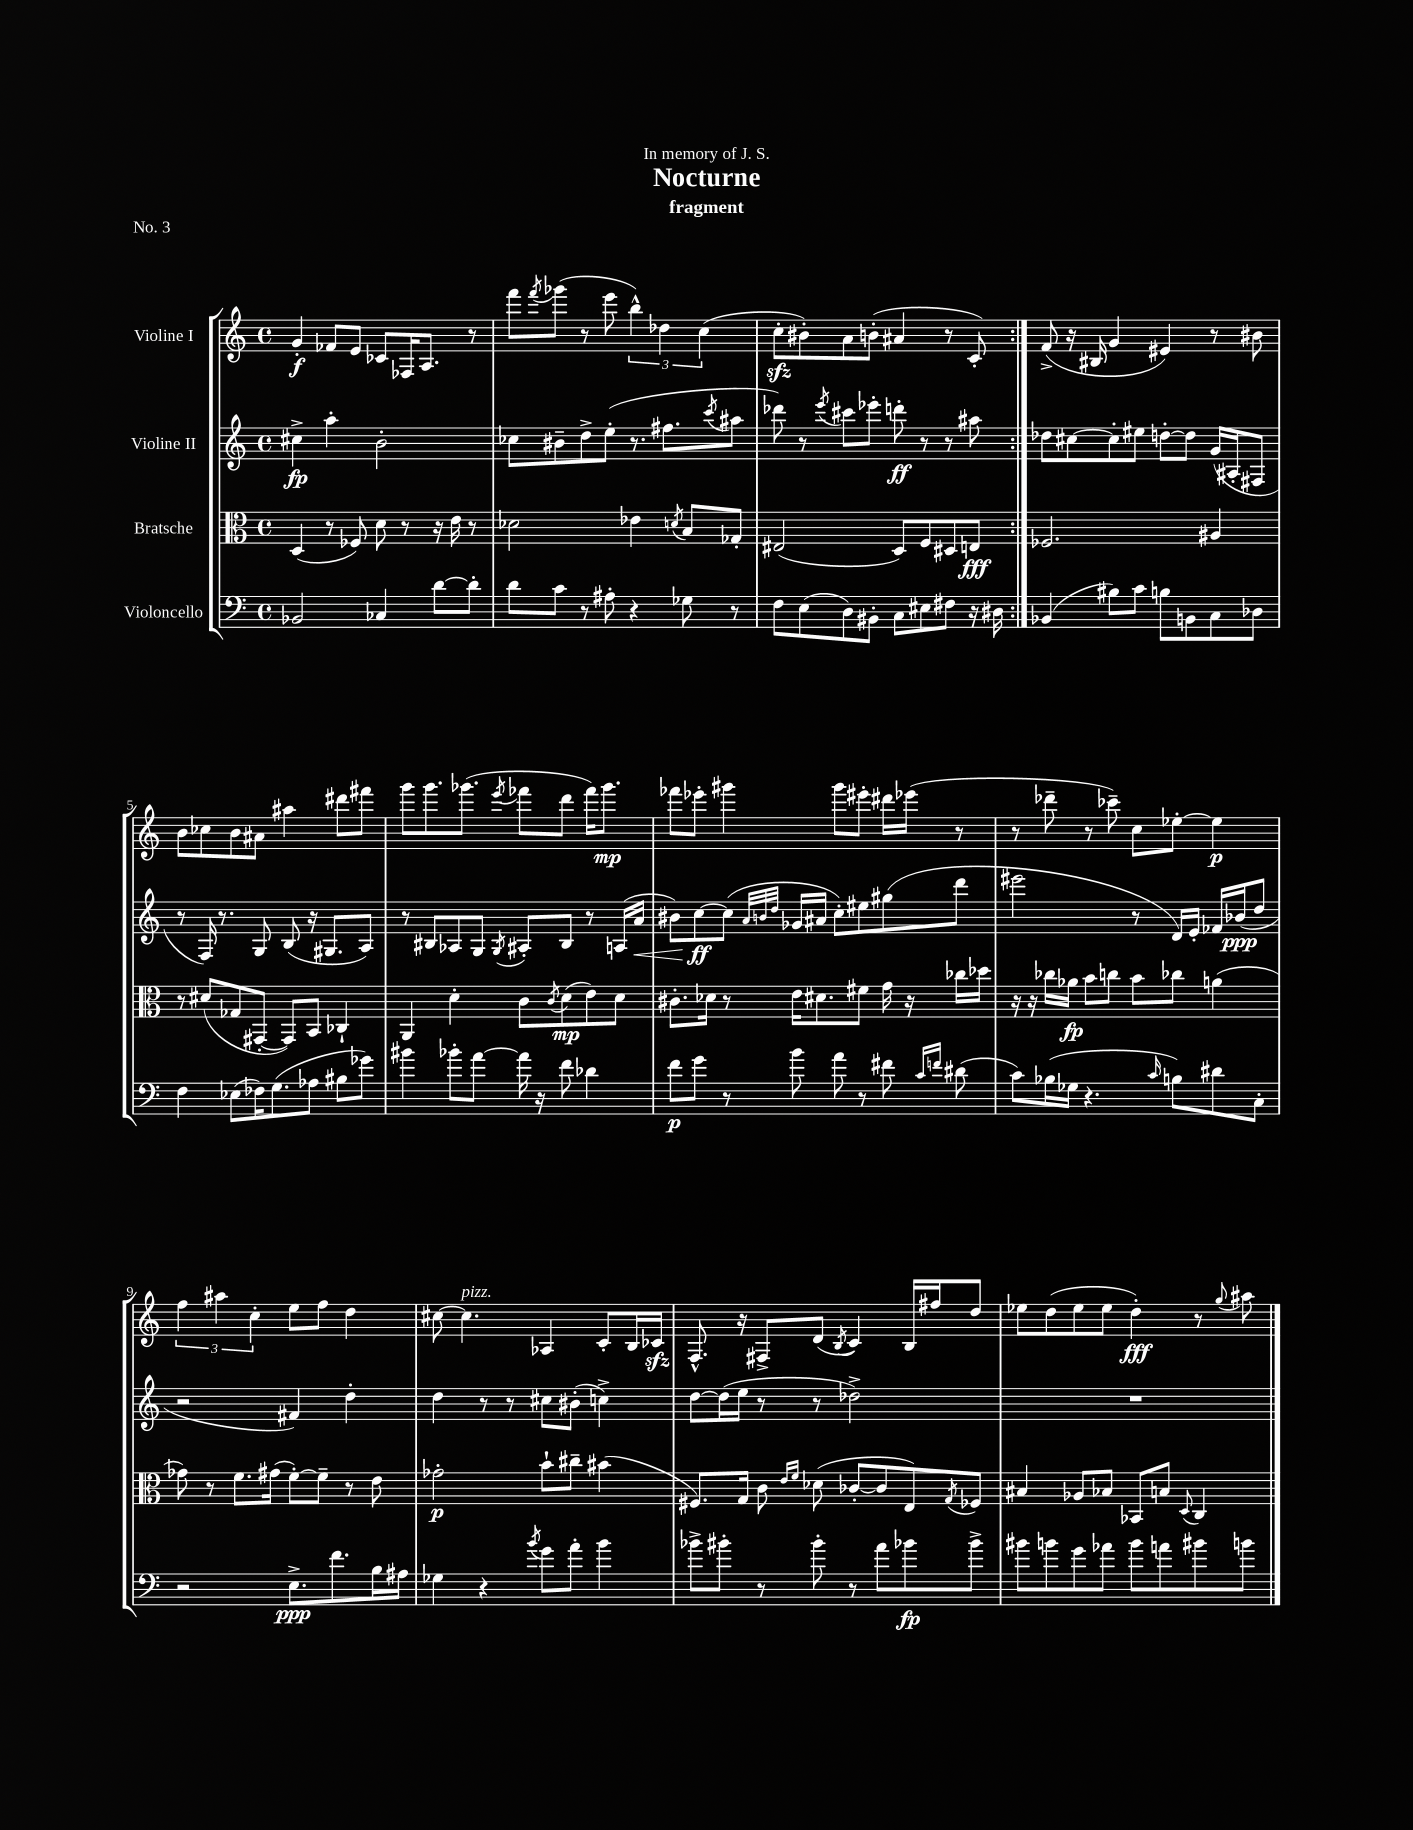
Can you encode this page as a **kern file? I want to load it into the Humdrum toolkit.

**kern	**dynam	**kern	**dynam	**kern	**dynam	**kern	**dynam
*part4	*part4	*part3	*part3	*part2	*part2	*part1	*part1
*staff4	*staff4	*staff3	*staff3	*staff2	*staff2	*staff1	*staff1
*I"Violoncello	*	*I"Bratsche	*	*I"Violine II	*	*I"Violine I	*
*clefF4	*	*clefC3	*	*clefG2	*	*clefG2	*
*k[]	*	*k[]	*	*k[]	*	*k[]	*
*M4/4	*	*M4/4	*	*M4/4	*	*M4/4	*
*met(c)	*	*met(c)	*	*met(c)	*	*met(c)	*
=1	=1	=1	=1	=1	=1	=1	=1
2BB-X/	.	(4D/	.	4cc#X^\	fp	4g'/	f
.	.	8r	.	4aa'\	.	8f-X/L	.
.	.	8F-X/)	.	.	.	8e/J	.
4C-X/	.	8d\	.	2b'\	.	8c-X/L	.
.	.	8r	.	.	.	16F-X/K	.
.	.	.	.	.	.	8.A/J	.
[8d\L	.	16r	.	.	.	.	.
.	.	16e\	.	.	.	.	.
8d'\J]	.	8r	.	.	.	8r	.
=2	=2	=2	=2	=2	=2	=2	=2
8d\L	.	2d-X\	.	8cc-X\L	.	8fff\L	.
.	.	.	.	.	.	8qfff/	.
8c\J	.	.	.	8b#X~\	.	(8ggg-X\J	.
8r	.	.	.	8dd^\	.	8r	.
8A#X'\	.	.	.	(8ee'\J	.	8eee\	.
4r	.	4e-X\	.	8.r	.	6bb^^\)	.
.	.	.	.	.	.	6dd-X\	.
.	.	.	.	8.ff#X\L	.	.	.
.	.	8qdn/	.	.	.	.	.
8G-X\	.	8B/L	.	.	.	.	.
.	.	.	.	.	.	(6cc\	.
.	.	.	.	8qccc/	.	.	.
8r	.	8G-X'/J	.	8aa#X\J	.	.	.
=3	=3	=3	=3	=3	=3	=3	=3
8F\L	.	(2E#X/	.	8ddd-X\)	.	8cczz'\L	.
(8E\	.	.	.	8r	.	8b#X'\)	.
.	.	.	.	8qeee/	.	.	.
8D\)	.	.	.	8ccc#X\L	.	8a\	.
8BB#X'\J	.	.	.	8eee-X'\J	.	(8bn'\J	.
8C\L	.	8D/L)	.	8dddn'\	ff	4a#X/	.
8E#X\	.	8F/	.	8r	.	.	.
8F#X\J	.	8D#X/	.	8r	.	8r	.
16r	.	8En/J	fff	8aa#X\	.	8c'/)	.
16D#X\	.	.	.	.	.	.	.
=4:|!	=4:|!	=4:|!	=4:|!	=4:|!	=4:|!	=4:|!	=4:|!
(4BB-X/	.	2.F-X/	.	8dd-X\L	.	(8f^/	.
.	.	.	.	[8cc#X\	.	16r	.
.	.	.	.	.	.	16B#X/	.
8B#X\L)	.	.	.	8cc#'\]	.	4g/	.
8c\J	.	.	.	8ee#X\J	.	.	.
8Bn\L	.	.	.	[8ddn'\L	.	4e#X/)	.
8BBn\	.	.	.	8dd\J]	.	.	.
8C\	.	4A#X/	.	(16g/LL	.	8r	.
.	.	.	.	16A#X'/J	.	.	.
8D-X\J	.	.	.	8F#X/J	.	8b#X\	.
!!LO:LB:g=z
=5	=5	=5	=5	=5	=5	=5	=5
4F\	.	8r	.	8r	.	8b\L	.
.	.	(8d#X/L	.	16F/)	.	8cc-X\	.
.	.	.	.	8.r	.	.	.
(8E-X\L	.	8G-X/	.	.	.	8b\	.
16F-X\K)	.	[8GG#X'/J	.	8G/	.	8a#X\J	.
(8.G\	.	.	.	.	.	.	.
.	.	8GG#/L])	.	(8B/	.	4aa#X\	.
8A-X\J	.	8BB/J	.	16r	.	.	.
.	.	.	.	8.G#X/L	.	.	.
8B#X\L	.	4C-X`/	.	.	.	8ddd#X\L	.
8g-X\J)	.	.	.	8A/J)	.	8fff#X\J	.
=6	=6	=6	=6	=6	=6	=6	=6
4b#X\	.	4AA/	.	8r	.	8ggg\L	.
.	.	.	.	8B#X/L	.	8.ggg\	.
8b-X'\L	.	4d'\	.	8A-X/	.	.	.
.	.	.	.	.	.	(8.ggg-X\J	.
[8a\J	.	.	.	8G/J	.	.	.
.	.	.	.	8qG/	.	8qeee/	.
16a\]	.	8c\L	.	8A#X'/L	.	8fff-X\L	.
16r	.	.	.	.	.	.	.
.	.	8qc/	.	.	.	.	.
8f\	.	(8d\	mp	8B#/J	.	8ddd\J	.
4d-X\	.	8e\)	.	8r	.	16fff-\KL)	.
.	.	.	.	.	.	8.ggg-\J	mp
.	.	8d\J	.	(16An/LL	.	.	.
!	!	!	!	!	!LO:HP:b	!	!
.	.	.	.	16a/JJ	<	.	.
=7	=7	=7	=7	=7	=7	=7	=7
8f\L	p	8.c#X'\L	.	8b#X\L)	.	8fff-X\L	.
8g\J	.	.	.	[8cc\	ff	8eee-X'\J	.
.	.	16d-X\Jk	.	.	.	.	.
8r	.	8r	.	(8cc\J]	[	4ggg#X\	.
.	.	.	.	32qqa/LLL	.	.	.
.	.	.	.	32qqbn/	.	.	.
.	.	.	.	32qqdd/JJJ	.	.	.
8b\	.	16e\KL	.	16g-X/LL	.	.	.
.	.	8.d#X\	.	16a#X/JJ	.	.	.
8a\	.	.	.	8cc'\L)	.	8ggg#\L	.
8r	.	8f#X\J	.	8ee#X\	.	8eee#X'\J	.
8f#X\	.	16g\	.	(8gg#X\	.	16ddd#X\LL	.
.	.	16r	.	.	.	(16eee-X\JJ	.
16qqc/LL	.	.	.	.	.	.	.
16qqfn/JJ	.	.	.	.	.	.	.
(8d#X\	.	16cc-X\LL	.	8ddd\J	.	8r	.
.	.	16dd-X\JJ	.	.	.	.	.
=8	=8	=8	=8	=8	=8	=8	=8
8c\L)	.	16r	.	2eee#X\	.	8r	.
.	.	16r	.	.	.	.	.
(16B-X\L	.	16cc-X\LL	.	.	.	8ddd-X~\	.
16G-X\JJ	.	16a-X\JJ	fp	.	.	.	.
4.r	.	8b\L	.	.	.	8r	.
.	.	8ccn\J	.	.	.	8ccc-X~\)	.
.	.	8b\L	.	8r	.	8cc\L	.
16qqc/	.	.	.	.	.	.	.
8Bn\L)	.	8cc-X\J	.	16d/LL)	.	[8ee-X'\J	.
.	.	.	.	16e'/JJ	.	.	.
8d#X\	.	(4an\	.	16f-X/LL	.	4ee-\]	p
.	.	.	.	(16b-X/J	ppp	.	.
8C'\J	.	.	.	8dd/J	.	.	.
!!LO:LB:g=z
=9	=9	=9	=9	=9	=9	=9	=9
2r	.	8g-X\)	.	2r	.	6ff\	.
.	.	8r	.	.	.	.	.
.	.	.	.	.	.	6aa#X\	.
.	.	8.f\L	.	.	.	.	.
.	.	.	.	.	.	6cc'\	.
.	.	(16g#X\Jk	.	.	.	.	.
8.E^\L	ppp	[8f'\L)	.	4f#X/)	.	8ee\L	.
.	.	8f~\J]	.	.	.	8ff\J	.
8.f\	.	.	.	.	.	.	.
.	.	8r	.	4dd'\	.	4dd\	.
16B\L	.	8e\	.	.	.	.	.
16A#X\JJ	.	.	.	.	.	.	.
=10	=10	=10	=10	=10	=10	=10	=10
4G-X\	.	2g-X'\	p	4dd\	.	[8cc#X\	.
!	!	!	!	!	!	!LO:TX:a:i:t=pizz.	!
.	.	.	.	.	.	4.cc#\]	.
4r	.	.	.	8r	.	.	.
.	.	.	.	8r	.	.	.
8qb/	.	.	.	.	.	.	.
8g\L	.	8b`\L	.	8cc#X\L	.	4A-X/	.
8a'\J	.	8cc#X~\J	.	(8b#X'\J	.	.	.
4b\	.	(4b#X\	.	4ccn^\)	.	8c'/L	.
.	.	.	.	.	.	16B/L	.
.	.	.	.	.	.	16c-Xzz/JJ	.
=11	=11	=11	=11	=11	=11	=11	=11
8b-X^\L	.	8.F#X/L)	.	[8dd\L	.	8.F^^/	.
8b#X'\J	.	.	.	(16dd\L]	.	.	.
.	.	16G/Jk	.	16ee\JJ	.	16r	.
8r	.	8c\	.	8r	.	8F#X^/L	.
.	.	16qqe/LL	.	.	.	.	.
.	.	16qqf/JJ	.	.	.	.	.
8b#'\	.	(8d-X\	.	8r	.	(8d/J	.
.	.	.	.	.	.	8qB/	.
8r	.	[8c-X'/L	.	2dd-X^\)	.	4c/)	.
8a\L	.	8c-/]	.	.	.	.	.
8b-X\	fp	8E/)	.	.	.	16B/LL	.
.	.	.	.	.	.	16ff#X/J	.
.	.	8qG/	.	.	.	.	.
8b-^\J	.	8F-X/J	.	.	.	8dd/J	.
=12	=12	=12	=12	=12	=12	=12	=12
8b#X\L	.	4B#X/	.	1r	.	8ee-X\L	.
8bn\	.	.	.	.	.	(8dd\	.
8g\	.	8A-X/L	.	.	.	8ee-\	.
8a-X\J	.	8B-X/J	.	.	.	8ee-\J	.
8b\L	.	8BB-X/L	.	.	.	4dd'\)	fff
8an\	.	8Bn/J	.	.	.	.	.
.	.	8qqD/	.	.	.	.	.
8b#X\	.	4C/	.	.	.	8r	.
.	.	.	.	.	.	8qqgg/	.
8bn\J	.	.	.	.	.	8aa#X\	.
==	==	==	==	==	==	==	==
*-	*-	*-	*-	*-	*-	*-	*-
